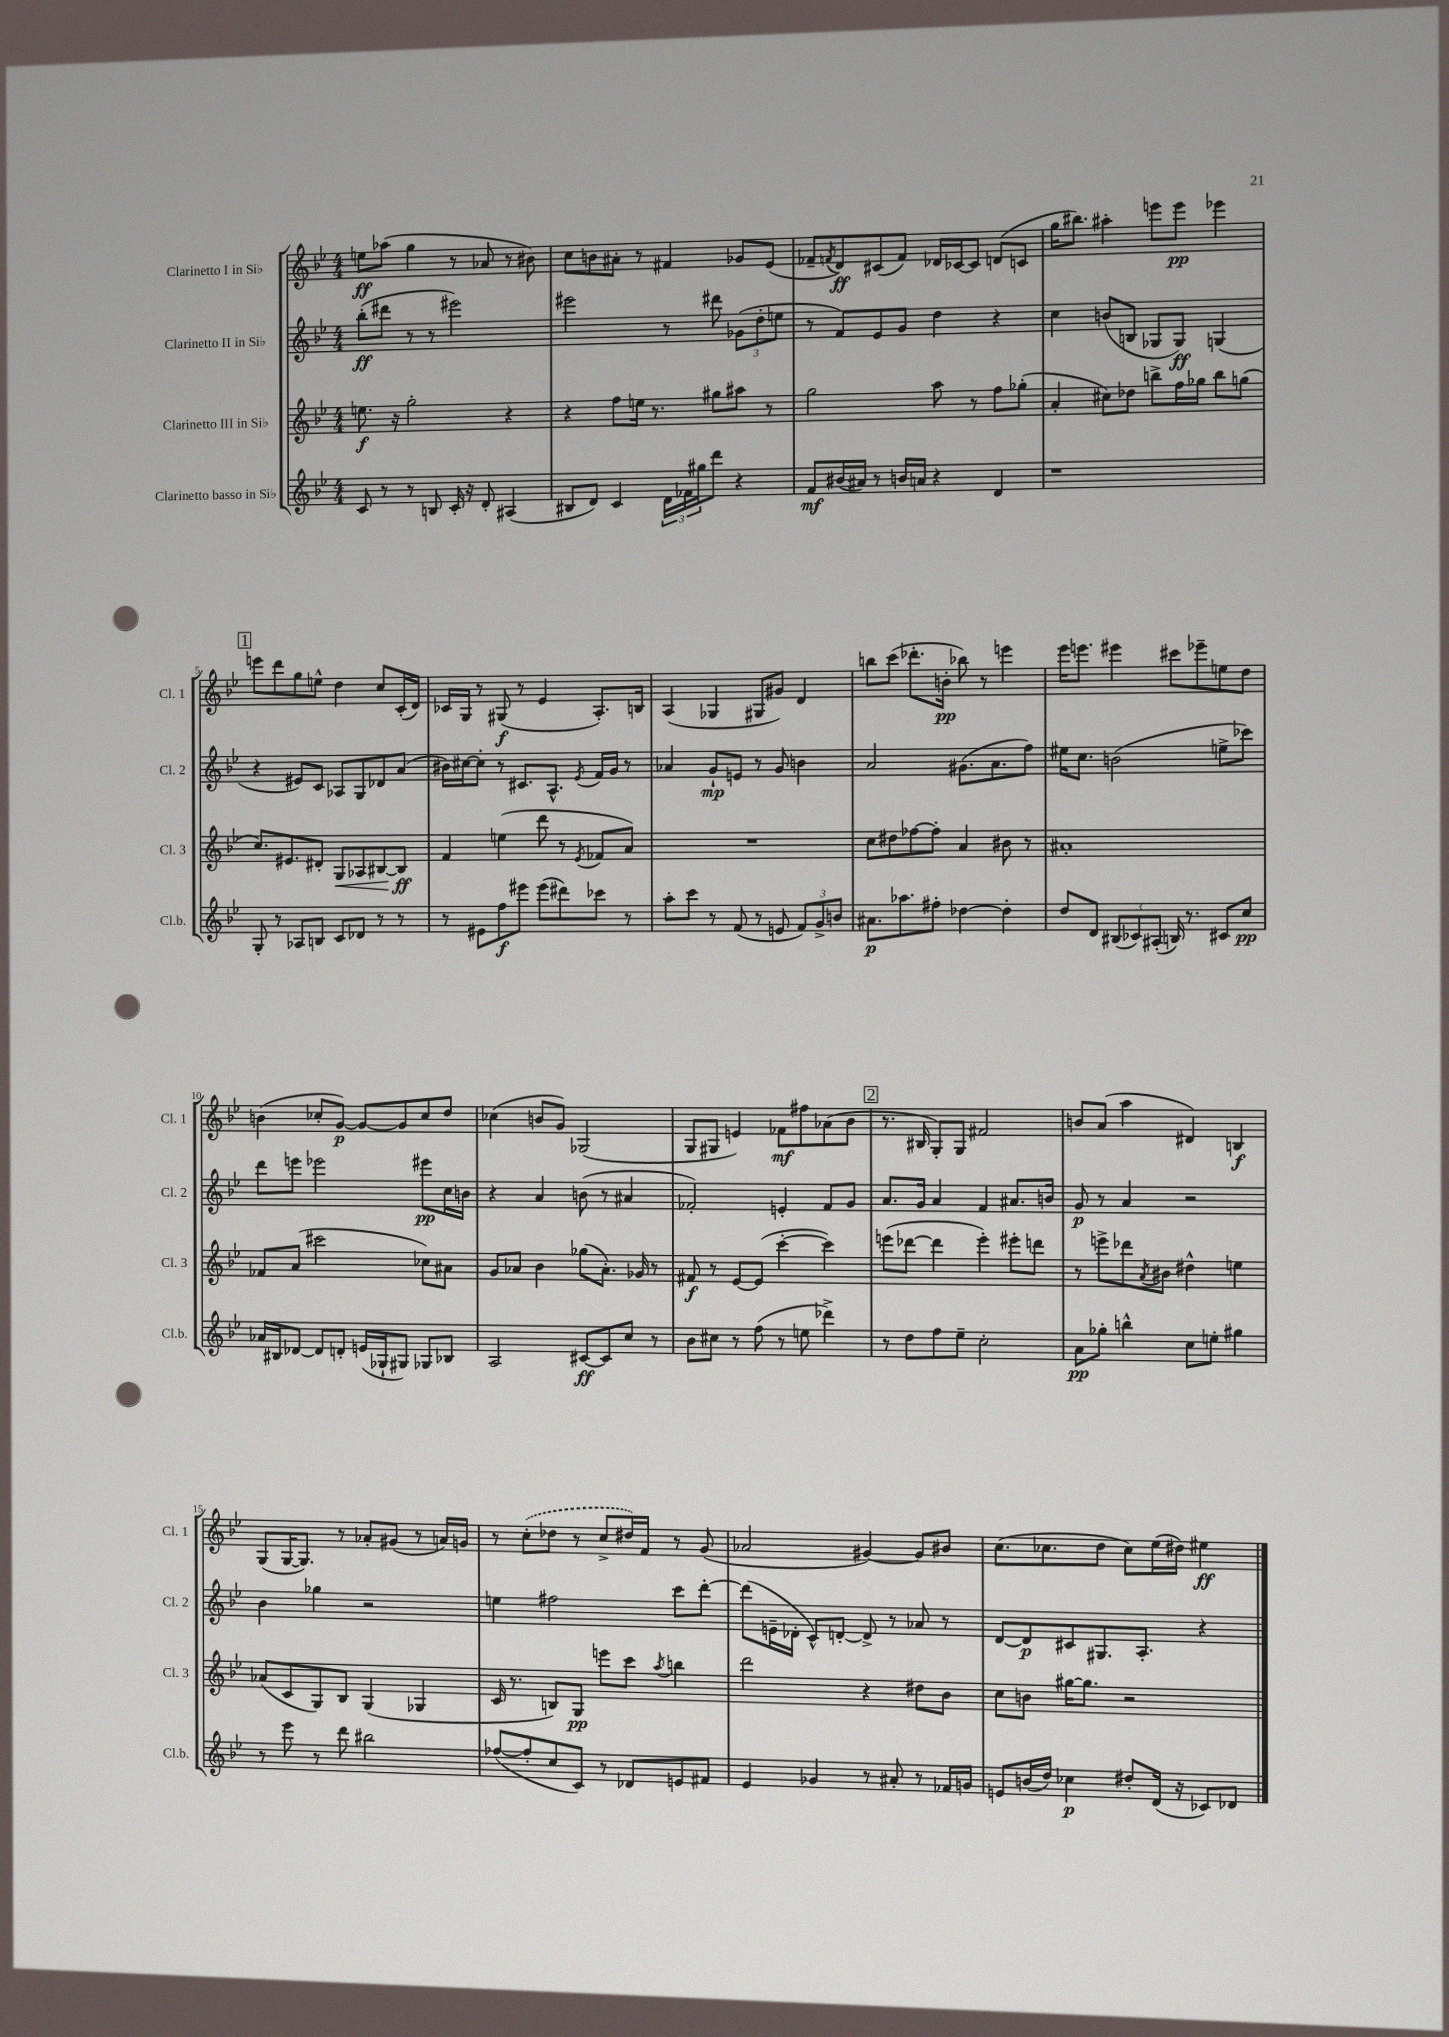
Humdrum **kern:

**kern	**dynam	**kern	**dynam	**kern	**dynam	**kern	**dynam
*part4	*part4	*part3	*part3	*part2	*part2	*part1	*part1
*staff4	*staff4	*staff3	*staff3	*staff2	*staff2	*staff1	*staff1
*I"Clarinetto basso in Si♭	*	*I"Clarinetto III in Si♭	*	*I"Clarinetto II in Si♭	*	*I"Clarinetto I in Si♭	*
*I'Cl.b.	*	*I'Cl. 3	*	*I'Cl. 2	*	*I'Cl. 1	*
*clefG2	*	*clefG2	*	*clefG2	*	*clefG2	*
*k[b-e-]	*	*k[b-e-]	*	*k[b-e-]	*	*k[b-e-]	*
*M4/4	*	*M4/4	*	*M4/4	*	*M4/4	*
=1	=1	=1	=1	=1	=1	=1	=1
8c/	.	8.een\	f	(8bb-'\L	ff	8een\L	ff
8r	.	.	.	8ddd#X\J	.	(8aa-X\J	.
.	.	16r	.	.	.	.	.
8r	.	2gg'\	.	8r	.	4gg\	.
8Bn/	.	.	.	8r	.	.	.
16c'/	.	.	.	2eee#X\)	.	8r	.
16r	.	.	.	.	.	.	.
8d'/	.	.	.	.	.	8a-X/	.
(4A#X/	.	4r	.	.	.	8r	.
.	.	.	.	.	.	8b#X\)	.
=2	=2	=2	=2	=2	=2	=2	=2
8B#X/L	.	4r	.	2eee#X\	.	8cc\L	.
8d/J)	.	.	.	.	.	8bn\	.
4c/	.	8ff\L	.	.	.	8a#X'\J	.
.	.	16een\Jk	.	.	.	8r	.
.	.	8.r	.	.	.	.	.
24d\LL	.	.	.	8r	.	4f#X/	.
24f-X\	.	.	.	.	.	.	.
24gg#X\J	.	.	.	.	.	.	.
8ddd\J	.	8gg#X\L	.	8ddd#X\	.	.	.
4r	.	8aa#X\J	.	(12g-X\L	.	8g-X/L	.
.	.	.	.	12dd'\	.	.	.
.	.	8r	.	.	.	(8e-/J	.
.	.	.	.	12een\J	.	.	.
=3	=3	=3	=3	=3	=3	=3	=3
8f/L	mf	2gg\	.	8r	.	8f-X~/L	.
.	.	.	.	.	.	8qfn/	.
(16b#X/L	.	.	.	8f/L)	.	8d/)	ff
16a#X/JJ)	.	.	.	.	.	.	.
8r	.	.	.	8e-/	.	(8c#X/	.
16bn/LL	.	.	.	8g/J	.	8f/J)	.
16an/JJ	.	.	.	.	.	.	.
4r	.	8aa\	.	4dd\	.	16d-X/LL	.
.	.	.	.	.	.	[16c-X/J	.
.	.	8r	.	.	.	8c-/J]	.
4d/	.	8ff\L	.	4r	.	(8dn/L	.
.	.	(8gg-X'\J	.	.	.	8cn/J	.
=4	=4	=4	=4	=4	=4	=4	=4
1r	.	4a'/	.	4cc\	.	16gg\KL	.
.	.	.	.	.	.	8.bb#X\J)	.
.	.	8cc#X\L)	.	(8bn/L	.	4aa#X'\	.
.	.	8dd-X\J	.	8Bn/J	.	.	.
.	.	8bbn^\L	.	8G-X/L	.	8eeen\L	.
.	.	16ff\L	.	8G-/J)	ff	8eee\J	pp
.	.	16gg-X\JJ	.	.	.	.	.
.	.	8bb\L	.	(4Gn/	.	4eee-X\	.
.	.	(8ggn\J	.	.	.	.	.
!!LO:LB:g=z
!!LO:REH:place=s1:t=1
=5	=5	=5	=5	=5	=5	=5	=5
8G'/	.	8.cc/L)	.	4r	.	8eeen\L	.
8r	.	.	.	.	.	8ddd\	.
.	.	8.e#X/	.	.	.	.	.
8A-X/L	.	.	.	8e#X/L)	.	8gg\	.
8Bn/J	.	8d#X'/J	.	8c/J	.	8een^^\J	.
!	!	!	!LO:HP:b	!	!	!	!
8c/L	.	8G/L	<	8A-X/L	.	4dd\	.
8d-X/J	.	8A-X/	.	8G/	.	.	.
8r	.	[8B#X/	.	8d-X/	.	8cc/L	.
8r	.	8B#/J]	ff	(8a/J	.	(16c'/L	.
.	.	.	.	.	.	16d/JJ)	.
.	.	.	[	.	.	.	.
=6	=6	=6	=6	=6	=6	=6	=6
8r	.	4f/	.	16b#X\LL)	.	16c-X/LL	.
.	.	.	.	[16cc#X\J	.	16G/JJ	.
8e#X\L	.	.	.	8cc#'\J]	.	8r	.
8ff\	f	(4een\	.	8r	.	(8G#X/	f
8eee#X\J	.	.	.	8.c#X/L	.	8r	.
(8eee#\L	.	8ddd\	.	.	.	4e-/	.
.	.	.	.	8.A^^/J	.	.	.
8ddd#X\)	.	8r	.	.	.	.	.
.	.	8qe-/	.	8qe-/	.	.	.
8ccc-X\J	.	8f-X/L	.	16f/LL	.	8.A'/L)	.
.	.	.	.	16g/JJ	.	.	.
8r	.	8a/J)	.	8r	.	.	.
.	.	.	.	.	.	16Bn/Jk	.
=7	=7	=7	=7	=7	=7	=7	=7
8aa'\L	.	1r	.	4a-X/	.	(4A/	.
8ccc\J	.	.	.	.	.	.	.
8r	.	.	.	8g`/L	mp	4G-X/	.
(8f/	.	.	.	8en/J	.	.	.
8r	.	.	.	8r	.	8G#X/L	.
8en/	.	.	.	8g/	.	8g#X/J)	.
12f/L)	.	.	.	4bn\	.	4d/	.
12g^/	.	.	.	.	.	.	.
12bn/J	.	.	.	.	.	.	.
=8	=8	=8	=8	=8	=8	=8	=8
8.a#X\L	p	8cc\L	.	2a/	.	8bbn\L	.
.	.	8dd#X\	.	.	.	(8ccc\J	.
8.aa-X\	.	.	.	.	.	.	.
.	.	[8ff-X\	.	.	.	8.ddd-X'\L	.
8ff#X'\J	.	8ff-'\J]	.	.	.	.	.
.	.	.	.	.	.	16bn'\Jk	pp
[4dd-X\	.	4a/	.	(8.g#X\L	.	8bb-X\)	.
.	.	.	.	.	.	8r	.
.	.	.	.	8.a\	.	.	.
4dd-'\]	.	8b#X\	.	.	.	4eeen\	.
.	.	8r	.	8ff\J)	.	.	.
=9	=9	=9	=9	=9	=9	=9	=9
8dd/L	.	1a#X'	.	16ee#X\KL	.	16eee-\KL	.
.	.	.	.	8.cc\J	.	8.eeen\J	.
8d/J	.	.	.	.	.	.	.
(12B#X/L	.	.	.	(2bn\	.	4eee#X\	.
12c-X/)	.	.	.	.	.	.	.
(12A#X'/J	.	.	.	.	.	.	.
16Bn/)	.	.	.	.	.	8ccc#X\L	.
8.r	.	.	.	.	.	.	.
.	.	.	.	.	.	8eee-X~\	.
8c#X/L	.	.	.	8een^\L	.	8een\	.
8cc/J	pp	.	.	8ccc-X\J)	.	8dd\J	.
!!LO:LB:g=z
=10	=10	=10	=10	=10	=10	=10	=10
16a-X/LL	.	8f-X/L	.	8ddd\L	.	(4bn\	.
16B#X/J	.	.	.	.	.	.	.
[8d-X/J	.	(8a/J	.	8eeen\J	.	.	.
8d-/L]	.	2ccc#X\	.	2eee-X\	.	8cc-X'/L	.
8dn'/J	.	.	.	.	.	[8g/J)	p
(16en/LL	.	.	.	.	.	8g/L_	.
16G-X`/J	.	.	.	.	.	.	.
8G#X/J)	.	.	.	.	.	8g/]	.
8G-X/L	.	8cc-X\L)	.	8eee#X\L	pp	8cc-/	.
8B-X/J	.	8a#X\J	.	16cc\L	.	8dd/J	.
.	.	.	.	16bn\JJ	.	.	.
=11	=11	=11	=11	=11	=11	=11	=11
2A/	.	8g/L	.	4r	.	(4cc-X\	.
.	.	8a-X/J	.	.	.	.	.
.	.	4b-\	.	4a/	.	8bn/L	.
.	.	.	.	.	.	8g/J)	.
[8c#X/L	ff	(8gg-X\L	.	(8bn\	.	(2G-X/	.
8c#/]	.	8.a-'\J)	.	8r	.	.	.
8cc/J	.	.	.	4a#X/	.	.	.
.	.	16g-X/	.	.	.	.	.
8r	.	8r	.	.	.	.	.
=12	=12	=12	=12	=12	=12	=12	=12
8b-\L	.	8f#X/	f	2f-X'/)	.	8G/L	.
8cc#X\J	.	8r	.	.	.	8G#X/J	.
8r	.	[8e-/L	.	.	.	4en/)	.
(8ff\	.	(8e-/J]	.	.	.	.	.
8r	.	[4ccc'\	.	4en'/	.	8f-X\L	mf
8een\	.	.	.	.	.	8ff#X\	.
4ddd-X^\)	.	4ccc\])	.	8f-/L	.	(8a-X\	.
.	.	.	.	8g/J	.	8b-\J	.
!!LO:REH:place=s1:t=2
=13	=13	=13	=13	=13	=13	=13	=13
8r	.	(8eeen\L	.	8.a/L	.	8.r	.
8dd\L	.	[8ddd-X\J	.	.	.	.	.
.	.	.	.	16g/Jk	.	16B#X/	.
8ff\	.	4ddd-\]	.	4a/	.	8G'/L)	.
8ee-~\J	.	.	.	.	.	8G/J	.
2cc'\	.	4eee'\)	.	4f/	.	2f#X/	.
.	.	8eee#X'\L	.	8.a#X/L	.	.	.
.	.	8dddn\J	.	.	.	.	.
.	.	.	.	16bn/Jk	.	.	.
=14	=14	=14	=14	=14	=14	=14	=14
8a\L	pp	8r	.	8g/	p	8bn/L	.
8gg-X'\J	.	8eeen^\L	.	8r	.	(8a/J	.
4bbn^^\	.	8ddd-X\	.	4a/	.	4aa\	.
.	.	8qa/	.	.	.	.	.
.	.	8b#X\J	.	.	.	.	.
8cc\L	.	4dd#X^^\	.	2r	.	4d#X/)	.
8een'\J	.	.	.	.	.	.	.
4gg#X\	.	4een\	.	.	.	4Bn/	f
!!LO:LB:g=z
=15	=15	=15	=15	=15	=15	=15	=15
8r	.	(8a-X/L	.	4b-\	.	(8G/L	.
8eee-\	.	8c/	.	.	.	[16G/K	.
.	.	.	.	.	.	8.G/J])	.
8r	.	8G/)	.	4gg-X\	.	.	.
8ddd\	.	8B-/J	.	.	.	8r	.
2bb#X\	.	(4G/	.	2r	.	8a-X'/L	.
.	.	.	.	.	.	(8g#X/J	.
.	.	4G-X/	.	.	.	8r	.
.	.	.	.	.	.	16an/LL)	.
.	.	.	.	.	.	16gn/JJ	.
=16	=16	=16	=16	=16	=16	=16	=16
([8ff-X/L	.	16c/	.	4een\	.	8r	.
.	.	8.r	.	.	.	.	.
8ff-'/]	.	.	.	.	.	(8cc'\L	.
8cc/	.	8Bn/L)	.	2ff#X\	.	8dd-X\J	.
8c/J)	.	8G/J	pp	.	.	8r	.
8r	.	8eeen\L	.	.	.	8cc^/L	.
8d-X/L	.	8ccc\J	.	.	.	16dd#X/L)	.
.	.	.	.	.	.	16f/JJ	.
.	.	8qaa/	.	.	.	.	.
8en/	.	4bbn\	.	8ccc\L	.	8r	.
8f#X/J	.	.	.	[8ddd'\J	.	(8g/	.
=17	=17	=17	=17	=17	=17	=17	=17
4e-/	.	2ddd\	.	(8ddd\L]	.	2a-X/	.
.	.	.	.	16en~\L	.	.	.
.	.	.	.	16d-X'\JJ	.	.	.
4g-X/	.	.	.	8c^^/L)	.	.	.
.	.	.	.	[8dn'/J	.	.	.
8r	.	4r	.	8d^/]	.	[4g#X/)	.
8a#X'/	.	.	.	8r	.	.	.
8r	.	8dd#X\L	.	8a-X/	.	8g#/L]	.
16f-X/LL	.	8b-\J	.	8r	.	8b#X/J	.
16gn/JJ	.	.	.	.	.	.	.
=18	=18	=18	=18	=18	=18	=18	=18
8en/L	.	8cc\L	.	[8d/L	.	(8.cc\L	.
(16bn/L	.	8bn\J	.	8d/]	p	.	.
16dd/JJ)	.	.	.	.	.	8.cc-X\	.
4cc-X\	p	[16gg#X\KL	.	8c#X/	.	.	.
.	.	8.gg#\J]	.	.	.	.	.
.	.	.	.	8.G#X/	.	8dd\J	.
8dd#X'/L	.	2r	.	.	.	8cc-\L)	.
.	.	.	.	8.A'/J	.	.	.
(16d/Jk	.	.	.	.	.	(16ee-\L	.
16r	.	.	.	.	.	16dd#X\JJ)	.
8c-X/L)	.	.	.	4r	.	4ee#X\	ff
8d-X/J	.	.	.	.	.	.	.
==	==	==	==	==	==	==	==
*-	*-	*-	*-	*-	*-	*-	*-
